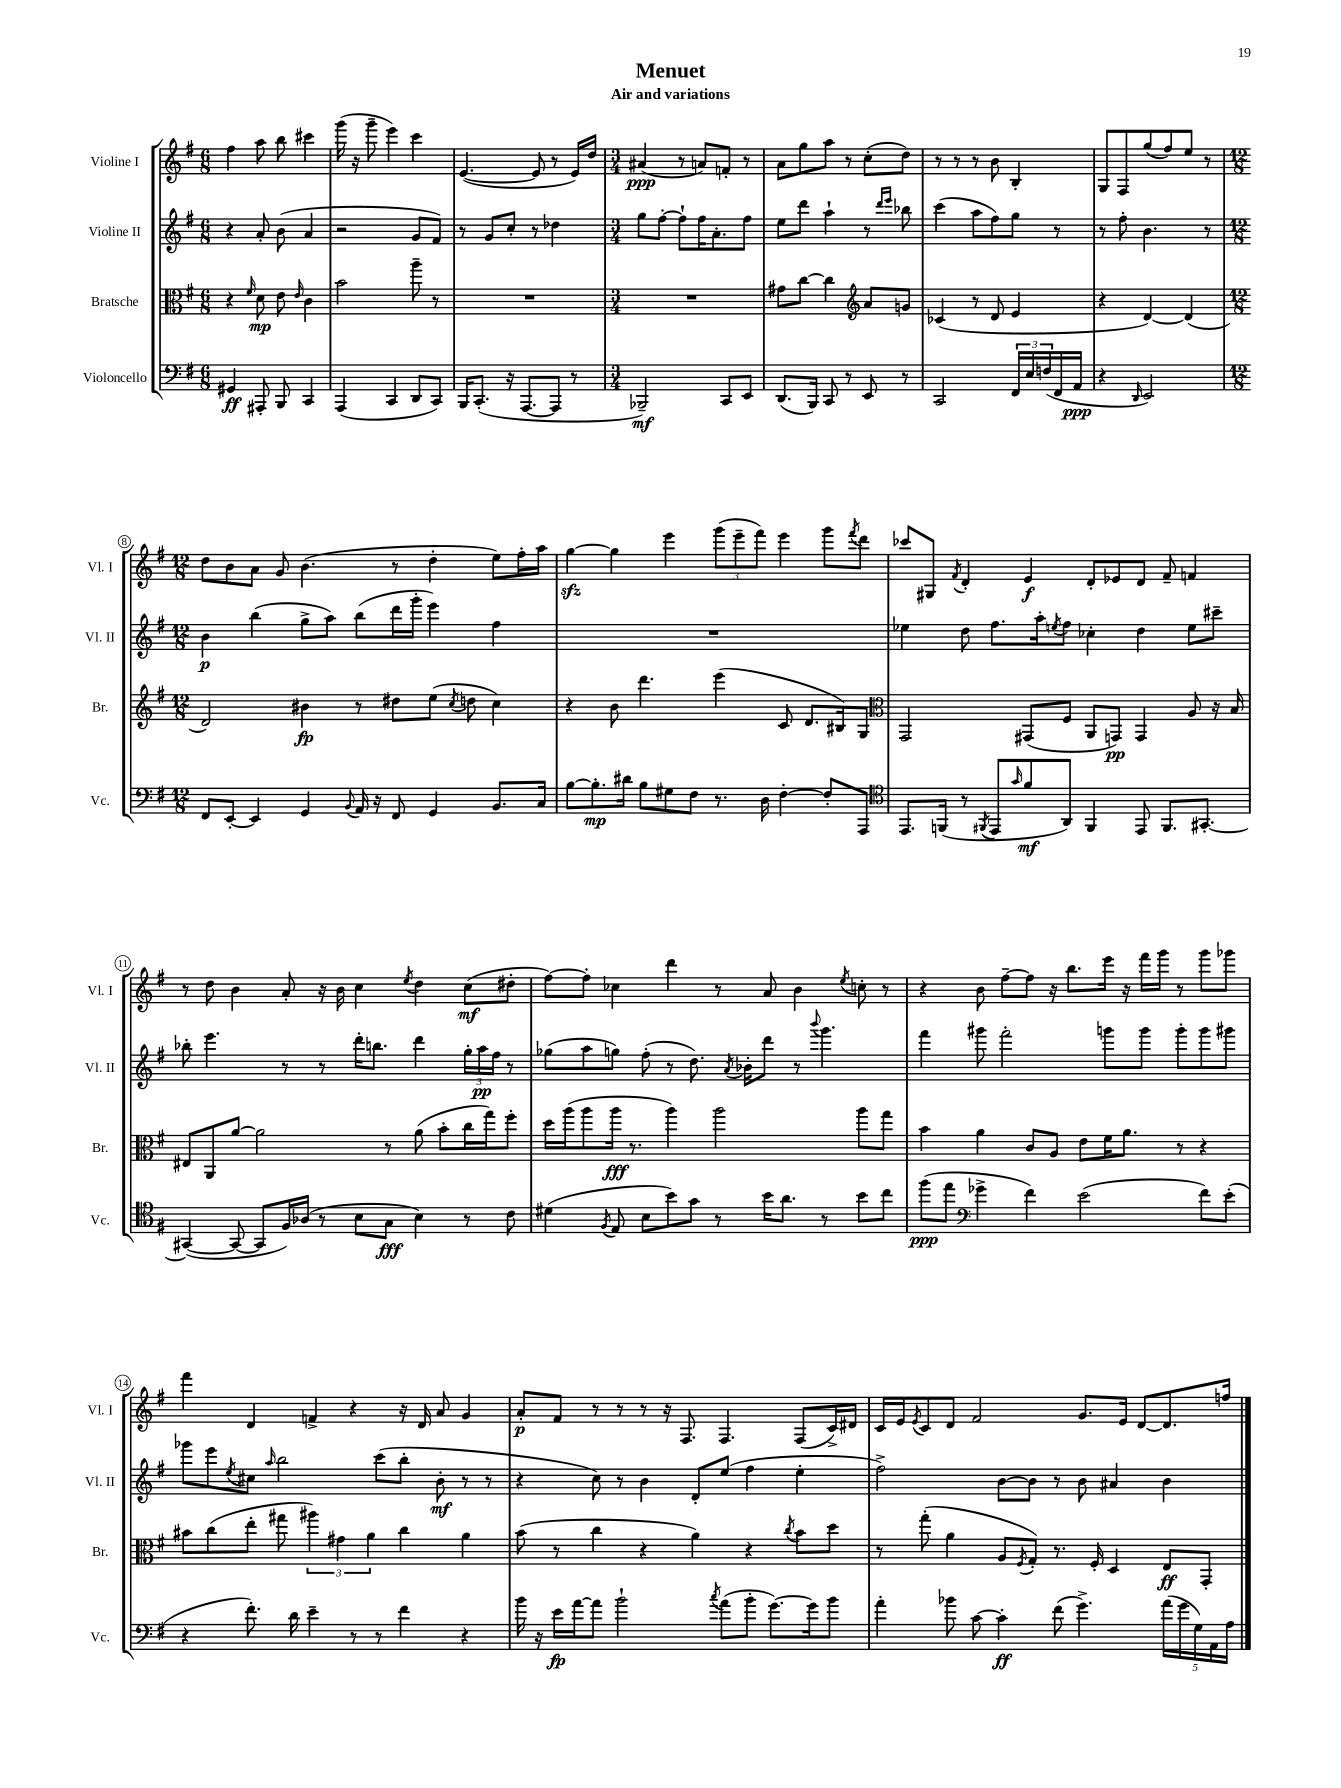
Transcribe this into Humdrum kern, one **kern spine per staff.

**kern	**kern	**kern	**kern
*staff4	*staff3	*staff2	*staff1
*clefF4	*clefC3	*clefG2	*clefG2
*k[f#]	*k[f#]	*k[f#]	*k[f#]
*M6/8	*M6/8	*M6/8	*M6/8
4GG#	4r	4r	4ff#
.	16qqf#	.	.
8AAA#'	8d	8a'	8aa
8BBB	8e	(8b	8bb
.	16qqe	.	.
4CC	4c	4a	4ccc#
=	=	=	=
(4AAA	2b	2r	(16ggg
.	.	.	16r
.	.	.	8ggg~
4CC	.	.	4eee)
8DD	8aa~	8g	4ccc
8CC)	8r	8f#)	.
=	=	=	=
16BBB	2.r	8r	([4.e
(8.CC'	.	.	.
.	.	8g	.
16r	.	8cc'	.
[8.AAA	.	.	.
.	.	8r	8e]
8AAA]	.	4dd-	8r
8r	.	.	16e)
.	.	.	16dd
=	=	=	=
*M3/4	*M3/4	*M3/4	*M3/4
2BBB-~)	2.r	8gg	(4a#
.	.	[8ff#'	.
.	.	8ff#`]	8r
.	.	16ff#	8a)
.	.	8.a'	.
8CC	.	.	8f'
8EE	.	8ff#	8r
=	=	=	=
(8.DD	8g#	8ee	8a
.	[8cc	8ddd	8gg
16BBB)	.	.	.
8CC	4cc]	4aa`	8aa
8r	.	.	8r
*	*clefG2	*	*
8EE	8a	8r	(8cc'
.	.	16qqddd	.
.	.	16qqeee	.
8r	8g	8bb-	8dd)
=	=	=	=
2CC	(4c-	(4ccc	8r
.	.	.	8r
.	8r	8aa	8r
.	8d	8ff#)	8b
24FF#	4e	8gg	4B'
24E	.	.	.
(24F	.	.	.
16FF#	.	8r	.
16AA	.	.	.
=	=	=	=
4r	4r	8r	8G
.	.	8ff#'	8F#
16qqDD	.	.	.
2EE)	[4d)	4.b	(8gg
.	.	.	8ff#)
.	(4d]	.	8ee
.	.	8r	8r
=	=	=	=
*M12/8	*M12/8	*M12/8	*M12/8
8FF#	2d)	4b	8dd
[8EE'	.	.	8b
4EE]	.	(4bb	8a
.	.	.	8g
4GG	4b#	8gg^	(4.b
.	.	8aa)	.
8qqBB	.	.	.
16AA	8r	(8bb	.
16r	.	.	.
8FF#	8dd#	16ddd	8r
.	.	16ggg'	.
4GG	(8ee	4eee)	4dd'
.	8qcc	.	.
.	8dd	.	.
8.BB	4cc)	4ff#	8ee)
.	.	.	16ff#'
16C	.	.	16aa
=	=	=	=
[8B	4r	1.r	[4gg
8.B']	.	.	.
.	8b	.	4gg]
16d#	.	.	.
8B	4.ddd	.	.
8G#	.	.	4eee
8F#	.	.	.
8.r	(4eee	.	(12ggg
.	.	.	12eee~
.	.	.	12fff#)
16D	.	.	.
[4F#'	8c	.	4eee
.	8.d	.	.
8F#']	.	.	8ggg
.	16B#)	.	.
.	.	.	8qfff#
8AAA	8G	.	8ddd
=	=	=	=
*clefC4	*clefC3	*	*
8.EE	2GG	4ee-	8ccc-
.	.	.	8G#
(16FF	.	.	.
.	.	.	8qf#
8r	.	8dd	4d'
8qFF#	.	.	.
8EE	.	8.ff#	.
16qqg	.	.	.
8f#	(8GG#	.	4e
.	.	16aa'	.
.	.	8qee	.
8AA)	8F#	8ff#	.
4FF#	8AA	4cc-'	8d'
.	8GG)	.	8e-
8EE	4GG	4dd	8d
8.FF#	.	.	8f#~
.	8A	8ee	4f
[8.GG#'	.	.	.
.	16r	8ccc#~	.
.	16B	.	.
=	=	=	=
(4GG#_	8E#	8bb-'	8r
.	8AA	4.eee	8dd
8GG#_	[8a	.	4b
8GG#]	2a]	.	.
16F#)	.	8r	8a'
(16A-	.	.	.
8r	.	8r	16r
.	.	.	16b
8B	.	16ddd'	4cc
.	.	8.bb	.
8G	8r	.	.
.	.	.	8qee
4B)	(8a	4ddd	4dd
.	8b'	.	.
8r	16cc	24gg'	(8cc
.	.	24aa	.
.	16gg)	.	.
.	.	24ff#	.
8c	8ff#'	8r	8dd#'
=	=	=	=
(4d#	16dd	(8gg-	[8ff#)
.	(16aa	.	.
.	8aa	8aa	8ff#']
8qF#	.	.	.
8E	16aa	8gg)	4cc-
.	8.r	.	.
8B	.	(8ff#'	.
8b)	4aa)	8r	4ddd
8g	.	8.dd)	.
8r	2aa	.	8r
.	.	8qa	.
.	.	16b-'	.
16b	.	8ddd	8a
8.a	.	.	.
.	.	8r	4b
.	.	8qqbbb	.
8r	.	4.ggg	.
.	.	.	8qee
8b	8aa	.	8cc'
8cc	8gg	.	8r
=	=	=	=
(8ff#	4b	4fff#	4r
8ee	.	.	.
*clefF4	*	*	*
4g-^	4a	8ggg#	8b
.	.	2fff#'	[8ff#~
4f#)	8c	.	8ff#]
.	8A	.	16r
.	.	.	8.bb
(2e	8e	.	.
.	16f#	8ggg	16eee
.	8.a	.	16r
.	.	8ggg	16fff#
.	.	.	16ggg
.	8r	8ggg'	8r
8f#)	4r	8ggg	8ggg
(8e'	.	8ggg#	8ggg-
=	=	=	=
4r	8b#	8ggg-	4fff#
.	(8cc	8eee	.
.	.	8qee	.
8.f#')	8ee'	8cc#	4d
.	.	16qqaa	.
.	8gg#	2bb	.
16d	.	.	.
4e~	6aa#)	.	4f^
.	6g#	.	.
8r	.	.	4r
.	6a	.	.
8r	.	(8ccc	.
4f#	4cc	8bb'	16r
.	.	.	16d
.	.	8b'	8a
4r	4a	8r	4g
.	.	8r	.
=	=	=	=
16b	(8b	4r	8a'
16r	.	.	.
16e	8r	.	8f#
[16a	.	.	.
8a]	4cc	8cc)	8r
2b`	.	8r	8r
.	4r	4b	8r
.	.	.	16r
.	.	.	8.F#
.	4a)	8d'	.
8qcc	.	.	.
(8a	.	(8ee	4.F#
8b'	4r	4ff#	.
[8.g)	.	.	.
.	8qcc	.	.
.	8b	4ee'	(8F#
16g]	.	.	.
8b	8dd	.	16c^)
.	.	.	16d#
=	=	=	=
4a'	8r	2ff#^)	16c
.	.	.	16e
.	.	.	8qe
.	(8gg'	.	8c
8b-	4a	.	8d
[8c	.	.	2f#
4c']	8A	[8b	.
.	8qF#	.	.
.	8G')	8b]	.
(8f#	8.r	8r	.
4.g^)	.	8b	8.g
.	16F#'	.	.
.	4D	4a#	.
.	.	.	16e
.	.	.	[8d
(20a	8E	4b	8.d]
20g	.	.	.
20G)	.	.	.
.	8GG'	.	.
20AA	.	.	.
.	.	.	16ff
20A	.	.	.
==	==	==	==
*-	*-	*-	*-
